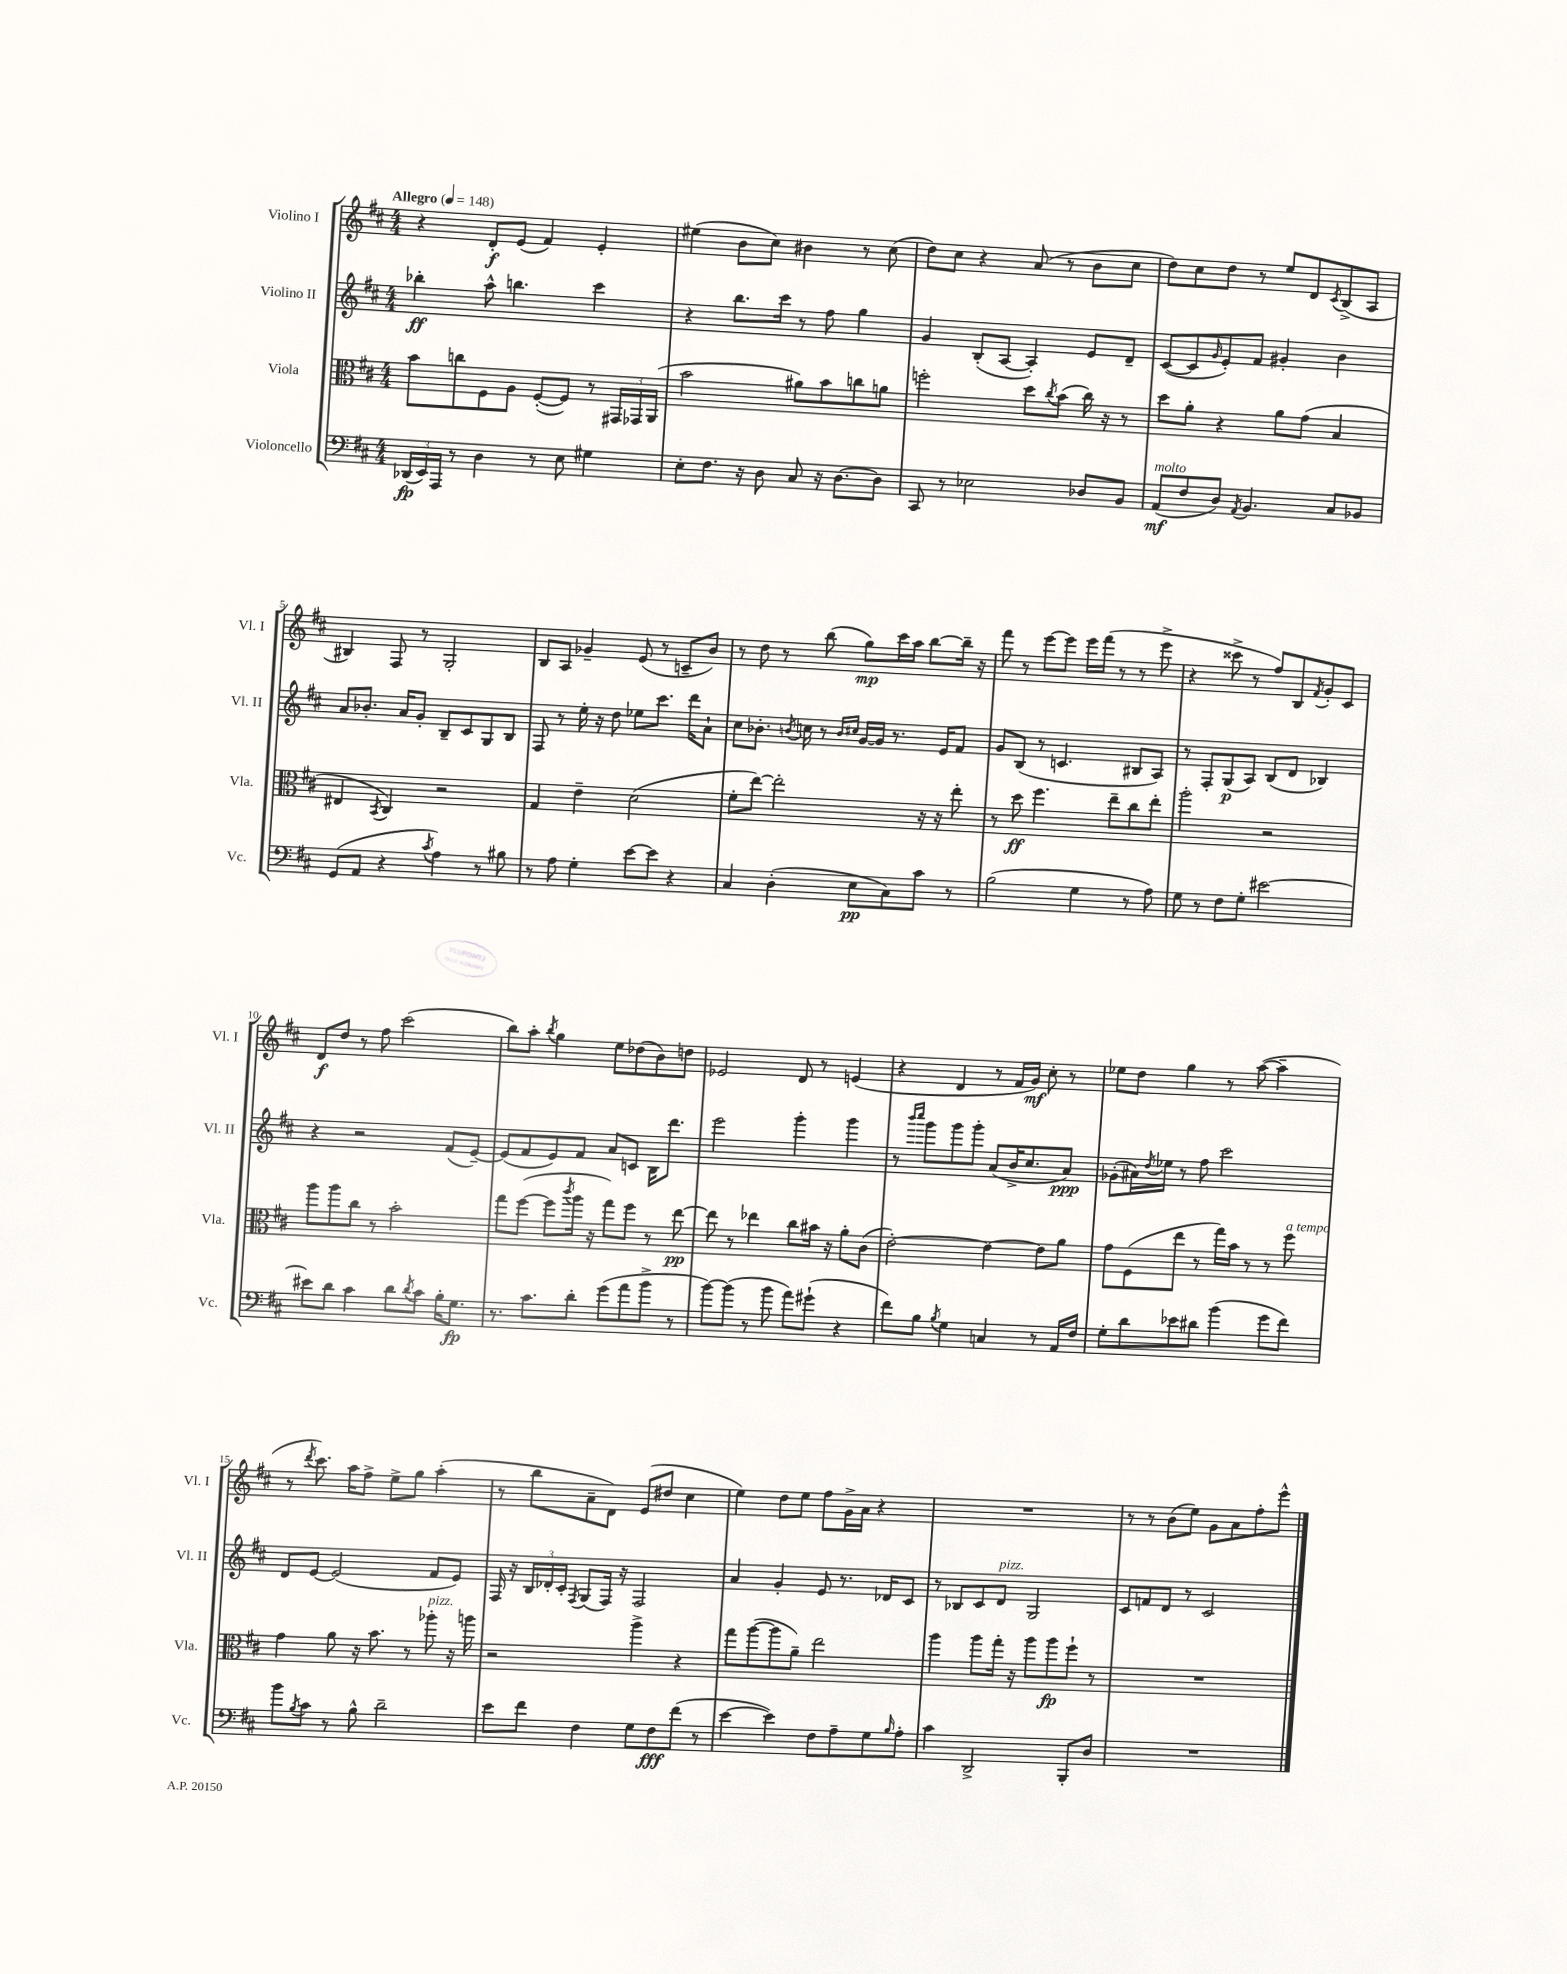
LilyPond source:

<<
\new StaffGroup <<
\new Staff = "s0" \with { instrumentName = "Violino I" shortInstrumentName = "Vl. I" } {
    \clef treble \key d \major \numericTimeSignature \time 4/4 \tempo "Allegro" 4 = 148
    r4 d'8-.\f e'8( fis'4) e'4-. |
    eis''4( b'8 cis''8) bis'4 r8 cis''8( |
    d''8) cis''8 r4 a'8( r8 b'8 cis''8 |
    d''8) cis''8 d''8 r8 e''8 d'8 \acciaccatura { cis'8 } b8->( a8 |
    bis4) fis8 r8 g2-. |
    b8 a8 ges'4-- e'8( r8 c'8-- b'8) |
    r8 d''8 r8 b''8( g''8\mp) cis'''16 a''16 b''8~ b''16-- r16 |
    fis'''8 r8 e'''8~ e'''8 e'''16 fis'''16( r8 r8 e'''8-> |
    r4 cisis'''8-> r8 fis''8) b8 \acciaccatura { fis'8 } g'8-. cis'8 |
    d'8\f d''8 r8 fis''8 cis'''2( |
    b''8) a''8-. \acciaccatura { b''8 } g''4 e''8 des''8( b'8) d''8 |
    ees'2 d'8 r8 e'4( |
    r4 d'4 r8 fis'16 g'16\mf) cis''8-. r8 |
    ees''8 d''8 g''4 r8 a''8~( a''4-- |
    r8 \acciaccatura { d'''8 } cis'''8.) a''16 fis''8-> e''8-> g''8 a''4-.( |
    r8 b''8 a'8-- d'8) e'8( dis''8 cis''4 |
    e''4) d''8 e''8 fis''8 g'16-> a'16 r4 |
    R1 |
    r8 r8 b'8( e''8) g'8 a'8 fis''8-. e'''8-^ \bar "|." |
}
\new Staff = "s1" \with { instrumentName = "Violino II" shortInstrumentName = "Vl. II" } {
    \clef treble \key d \major \numericTimeSignature \time 4/4
    bes''4-.\ff a''8-^ b''4. cis'''4 |
    r4 b''8. cis'''16 r8 fis''8 g''4 |
    g'4 b8-.( a8~ a4-.) e'8 d'8-- |
    cis'8~( cis'8 \grace { g'16 } e'8-.) fis'8 gis'4-. b'4 |
    a'8 bes'8.-. a'16 g'8-. b8-- cis'8 g8 b8 |
    fis8 r8 e''16-. r16 d''8 ees''8 cis'''8. d'''16 a'8-! |
    cis''8 bes'8.-. \acciaccatura { b'8 } c''16 r8 \grace { b'16 cis''16 } g'16~ g'16 r8. e'16 fis'8 |
    g'8 b8( r8 c'4. bis8 a8) |
    r8 fis8-. g8\p( a8) b8( d'8 bes4) |
    r4 r2 fis'8( e'8~--) |
    e'8( fis'8 e'8) fis'8 a'8 c'8 b16 d'''8. |
    e'''2 g'''4-. g'''4 |
    r8 \grace { b'''16 cis''''16 } g'''8 g'''8 g'''8-. a'8( b'16-> cis''8. a'8\ppp) |
    ges'8-.( ais'16) \acciaccatura { d''8 } ees''16 r8 fis''8 cis'''2 |
    d'8 e'8~ e'2( fis'8 e'8) |
    fis16 r16 \tuplet 3/2 { b16 des'16-. cis'16-. } \acciaccatura { fis8 } g8( fis16) r16 fis2 |
    a'4 g'4-. e'8 r8. des'16 cis'8 |
    r8 bes8 cis'8 d'8^\markup { \italic "pizz." } g2 |
    cis'8 f'8 d'8 r8 cis'2 \bar "|." |
}
\new Staff = "s2" \with { instrumentName = "Viola" shortInstrumentName = "Vla." } {
    \clef alto \key d \major \numericTimeSignature \time 4/4
    b'8 c''8 fis8 a8 fis8~-.( fis8) r8 \tuplet 3/2 { gis,16 ges,16 a,16( } |
    b'2 ais'8) b'8 c''8 a'8 |
    f''2-. d''8 \acciaccatura { cis''8 } b'8( cis''16) r16 r8 |
    d''8 a'8-. r4 a'8 g'8( b4 |
    eis4 \acciaccatura { b,8 } cis4) r2 |
    g4 e'4-- d'2( |
    fis'8-. e''8~) e''2-. r16 r16 e''8-. |
    r8 d''8\ff fis''4. e''8-- cis''8 e''8-. |
    a''2-. r2 |
    a''8 a''8 cis''8 r8 b'2-. |
    g''8 fis''8~( fis''8 \acciaccatura { cis'''8 } a''16 r16 g''8) fis''8 r8 e''8~\pp |
    e''8 r8 ees''4 cis''8 bis'16 r16 a'8-. cis'8( |
    e'2~-.) e'4~ e'8 a'8 |
    g'8 fis8( e''8 r8 g''16) b'16 r8 r8 fis''8^\markup { \italic "a tempo" } |
    g'4 a'8 r16 b'8. r8 aes''8-.^\markup { \italic "pizz." } r16 a''16 |
    r2 a''4-> r4 |
    g''8 a''8~( a''8 a'8--) e''2 |
    a''4 a''8 g''16-. r16 a''8 a''8\fp fis''8-! r8 |
    R1 \bar "|." |
}
\new Staff = "s3" \with { instrumentName = "Violoncello" shortInstrumentName = "Vc." } {
    \clef bass \key d \major \numericTimeSignature \time 4/4
    \tuplet 3/2 { des,16\fp( e,16) a,,16 } r8 d4 r8 e8 gis4 |
    e8-. fis8. r16 d8 cis8 r16 d8.~ d8 |
    cis,8 r8 ees2 des8 b,8 |
    a,8\mf^\markup { \italic "molto" }( fis8 d8) \acciaccatura { a,8 } b,4. cis8 bes,8 |
    g,8( a,8 r4 \acciaccatura { cis'8 } a4) r8 bis8 |
    r8 a8 g4-. e'8~ e'8 r4 |
    cis4 d4-.( e8\pp cis8) cis'8 r8 |
    b2( g4 r8 a8) |
    g8 r8 fis8 g8-. eis'2~ |
    eis'8 d'8 cis'4 d'8 \acciaccatura { d'8 } cis'8 b16-. g8.\fp |
    r8. cis'8. d'8-. g'8( a'8 b'8-> r8 |
    b'8~) b'8( r8 b'8 a'8) gis'8-!( r4 |
    fis'8) b8 \acciaccatura { b8 } g4 c4 r8 a,16 fis16 |
    g8-. d'8 ees'8 dis'8 b'4( g'8 fis'8) |
    b'8 \acciaccatura { b8 } cis'8 r8 b8-^ d'2-- |
    e'8 fis'8 fis4 g8 fis8\fff fis'8( r8 |
    e'4~ e'4) fis8 a8-- g8 \grace { b16 } a8-. |
    cis'4 d,2-> b,,8-. d8 |
    R1 \bar "|." |
}
>>
>>
